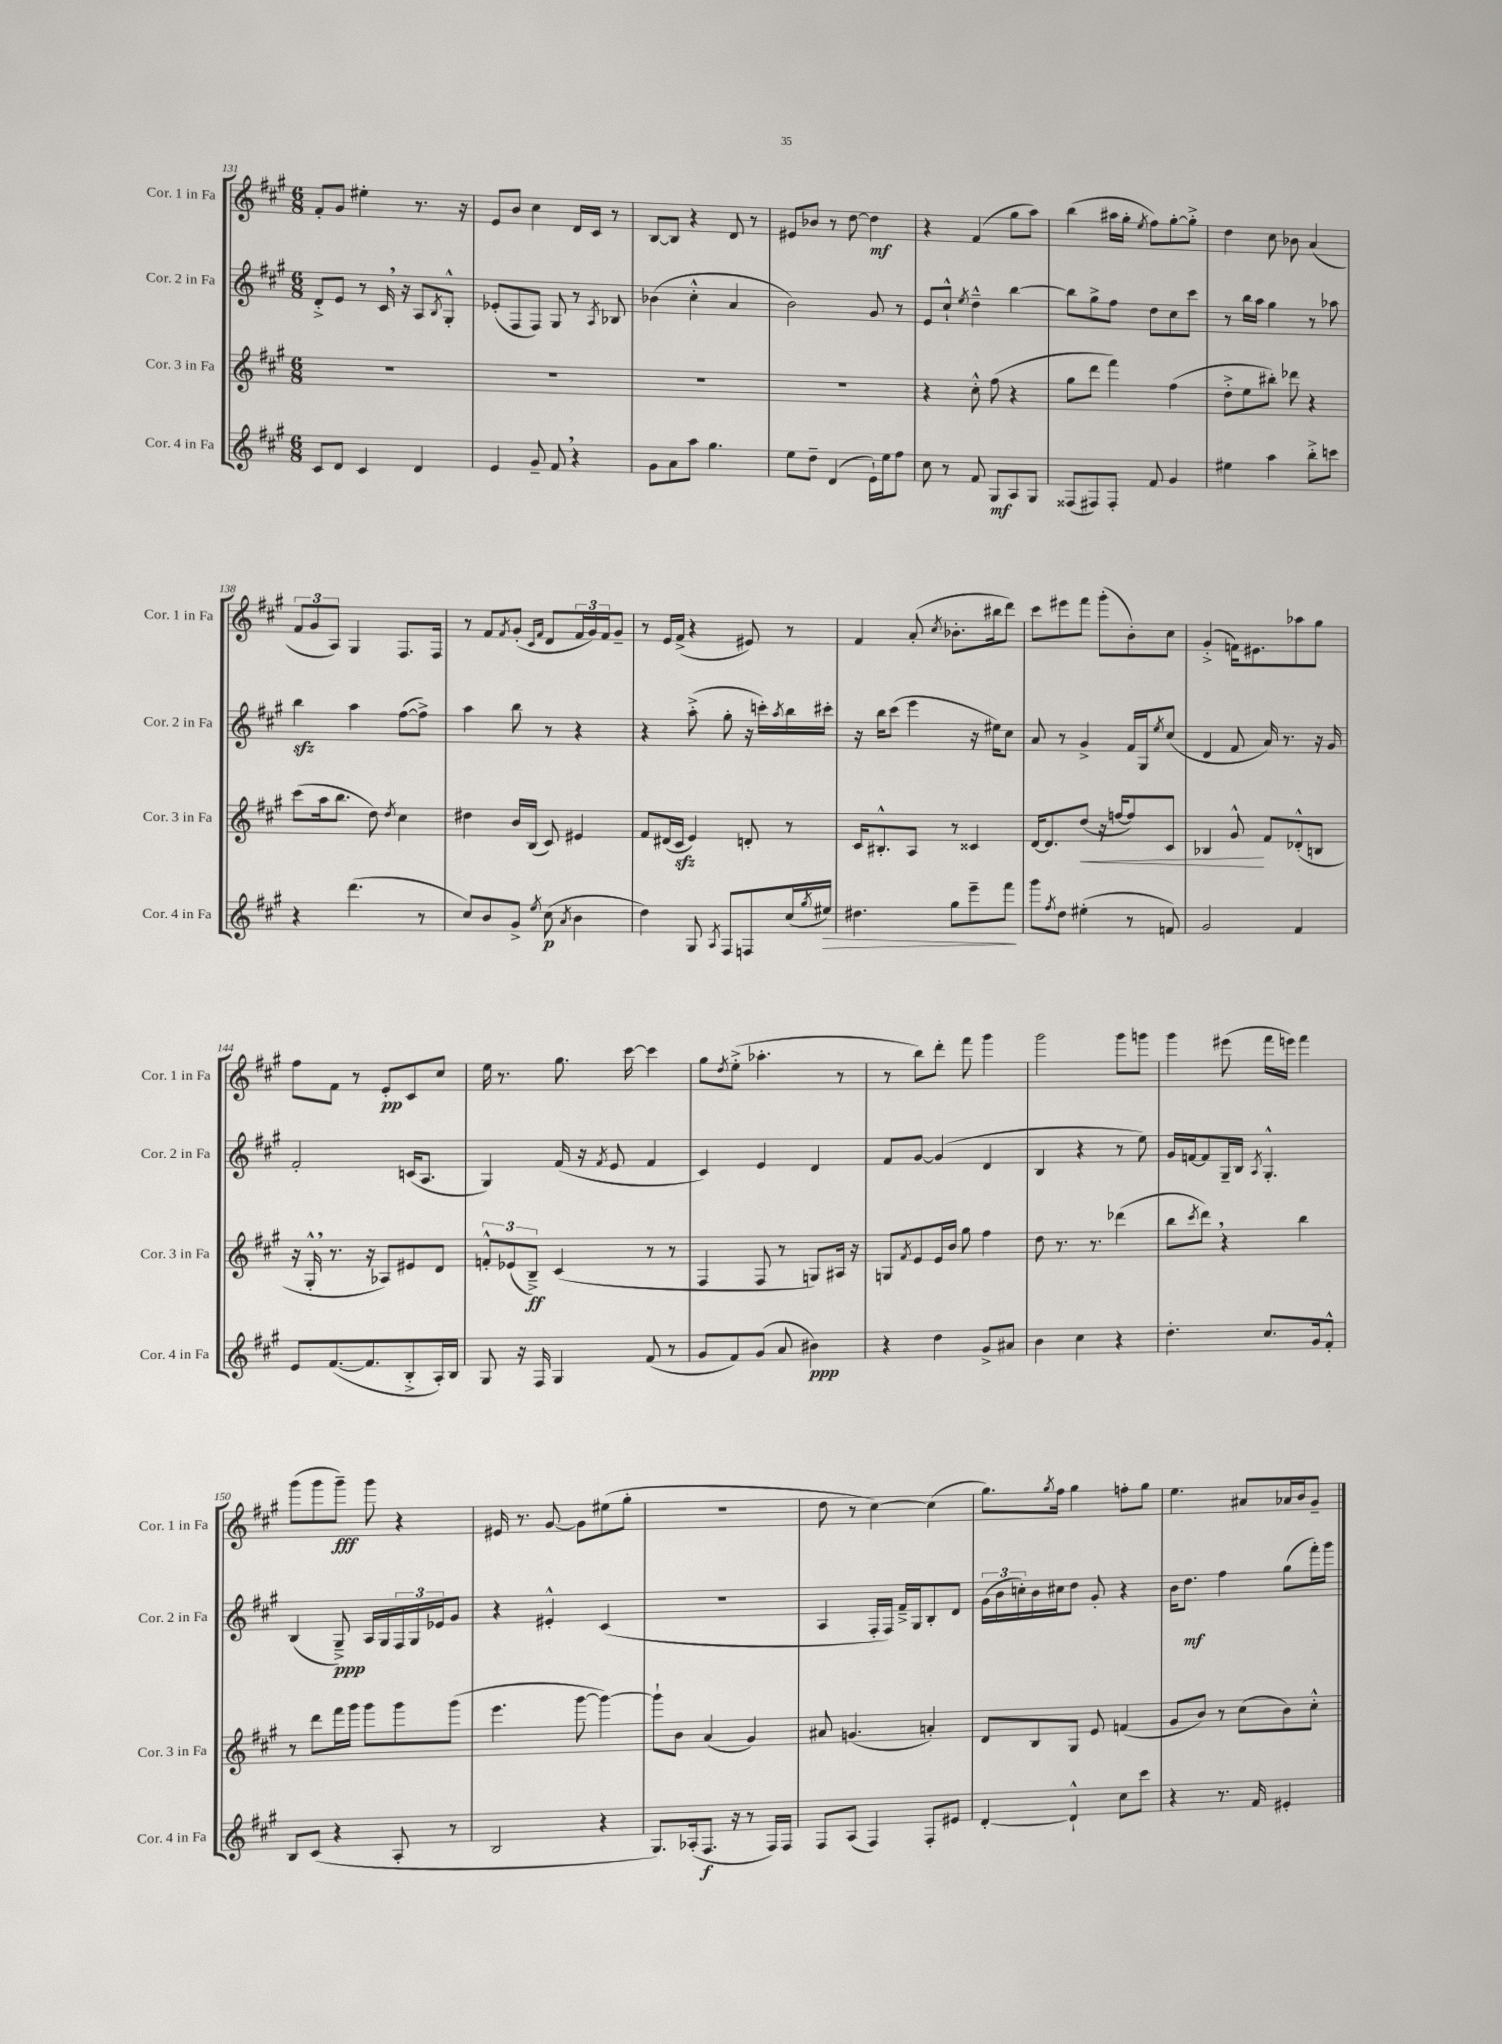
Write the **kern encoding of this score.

**kern	**kern	**kern	**kern
*staff4	*staff3	*staff2	*staff1
*clefG2	*clefG2	*clefG2	*clefG2
*k[f#c#g#]	*k[f#c#g#]	*k[f#c#g#]	*k[f#c#g#]
*M6/8	*M6/8	*M6/8	*M6/8
8c#	2.r	8d'^	8f#'
8d	.	8e	8g#
4c#	.	8r	4ee#'
.	.	16c#	.
.	.	16r	.
4d	.	8A	8.r
.	.	8qB	.
.	.	8G#'^^	.
.	.	.	16r
=	=	=	=
4e	2.r	(8e-'	8e
.	.	8F#	8b
8g#~	.	8F#)	4cc#
8f#	.	8G#	.
4r	.	8r	16d
.	.	.	16c#
.	.	8qA	.
.	.	8B-	8r
=	=	=	=
8g#	2.r	(4b-	[8B
8a	.	.	8B]
8aa	.	4cc#'^^	4r
4.gg#	.	.	.
.	.	4a	8d
.	.	.	8r
=	=	=	=
8ee	2.r	2b)	8e#
8dd~	.	.	8b-
(4d	.	.	8r
.	.	.	[8dd
16e`)	.	8g#	4dd]
16ee	.	.	.
8ff#	.	8r	.
=	=	=	=
8cc#	4r	8e	4r
8r	.	8cc#`^^	.
.	.	8qee	.
8f#	8cc#'^^	4dd~^^	(4f#
8G#	(8ff#	.	.
8A	4r	[4bb	8gg#
8G#	.	.	8aa)
=	=	=	=
(8F##	8gg#	8bb]	(4bb
8F#)	8ddd	8gg#^	.
8F#'	4fff#)	8ff#	16aa#
.	.	.	16gg#'
.	.	.	8qee
8f#	.	8dd	8ff#)
4g#	(4ff#	8cc#	[8gg#'
.	.	8ccc#	8gg#'^]
=	=	=	=
4ee#	8dd'^	8r	4dd
.	8ee	16bb	.
.	.	16aa	.
4aa	8bb#')	4gg#	8cc#
.	8ddd-	.	8b-
8bb'^	4r	8r	(4a
8ccc	.	8aa-	.
=	=	=	=
4r	(8ccc#	4bb	12f#
.	.	.	12g#
.	16aa	.	.
.	.	.	12A)
.	8.bb	.	.
(4.ddd	.	4aa	4G#
.	8dd)	.	.
.	8qdd	.	.
.	4cc#	([8ff#	8.F#
8r	.	8ff#^])	.
.	.	.	16F#
=	=	=	=
8cc#)	4dd#	4aa	8r
8b	.	.	8f#
.	.	.	8qf#
8g#^	16b	8bb	(8g#'
.	(16B	.	.
.	.	.	16qqc#
8qee	.	.	16qqf#
(8cc#	8c#)	8r	8d
8qa	.	.	.
4b	4e#	4r	24f#
.	.	.	24g#)
.	.	.	24f#
.	.	.	8g#~
=	=	=	=
4dd)	8f#	4r	8r
.	(16d#	.	16e
.	16c#	.	(16f#^
8G#	4e)	(8aa'^	4r
8qA	.	.	.
8F#	.	8gg#'	.
8F	8d'	16r	8e#)
.	.	16ccc')	.
.	.	8qaa	.
(16cc#	8r	16bb	8r
8qgg#	.	.	.
16ee#)	.	16ccc#'	.
=	=	=	=
4.dd#	16c#	16r	4f#
.	8.B#'^^	16bb	.
.	.	(8ccc#	.
.	8A	4eee	(8a'
.	.	.	8qcc#
8gg#	8r	.	8.b-'
8eee~	4c##	16r	.
.	.	16ee#)	16bb#
8fff#	.	8cc#	8ddd)
=	=	=	=
8ggg#	[16d	8a	8ccc#
.	8.d]	.	.
8qff#	.	.	.
8dd	.	8r	8eee#
(4ee#'	(8dd	4g#^	8fff#
.	16r	.	(8ggg#'
.	[16ff	.	.
8r	8ff])	16f#	8b')
.	.	16G#	.
.	.	8qee	.
8f)	8c#	(8cc#	8cc#
=	=	=	=
2g#	4B-	4d	(4g#'^
.	8g#^^	8f#	16f)
.	.	.	8.e#
.	8f#	16a)	.
.	.	8.r	.
4f#	(8d-'^^	.	8aa-
.	8B	16r	8gg#
.	.	16g#	.
=	=	=	=
8e	16r	2f#'	8ff#
.	16G#'^^	.	.
([8.f#	8.r	.	8f#
.	.	.	8r
8.f#]	16r	.	.
.	8A-)	.	8e'
8B'^	8e#	(16c	8c#
.	.	8.A	.
16A')	8d	.	8cc#
16B	.	.	.
=	=	=	=
8G#	12f'^^	4G#)	16ee
.	.	.	8.r
.	(12e-	.	.
16r	.	.	.
.	12B~^)	.	.
16F#	.	.	.
4G#	(4c#	(16f#	8.gg#
.	.	16r	.
.	.	8qf#	.
.	.	8e	.
.	.	.	[16ccc#
(8f#	8r	4f#	4ccc#]
8r	8r	.	.
=	=	=	=
8g#	4F#	4c#)	8gg#
.	.	.	8qdd
8f#)	.	.	(8ee'^
(8g#	8F#	4e	4.aa-'
8a	8r	.	.
4b#)	8G)	4d	.
.	16A#	.	8r
.	16r	.	.
=	=	=	=
4r	8G	8f#	8r
.	8qf#	.	.
.	8e	[8g#	8bb)
4dd	16e	(4g#]	8ddd'
.	16b	.	.
.	8gg#	.	8fff#
8g#^	4ff#	4d	4ggg#
8a#	.	.	.
=	=	=	=
4b	8dd	4B	2ggg#
.	8.r	.	.
4cc#	.	4r	.
.	8.r	.	.
4r	(4ddd-	8r	8ggg#
.	.	8ee)	8ggg
=	=	=	=
4.dd'	8bb	16g#	4ggg#
.	.	[16f	.
.	8qccc#	.	.
.	8ddd)	8f]	.
.	4r	16G#~	(8eee#
.	.	16B	.
.	.	8qA	.
8.cc#	.	4.G#'^^	16fff#
.	.	.	16eee)
.	4bb	.	4fff#
16g#	.	.	.
8f#'^^	.	.	.
=	=	=	=
8B	8r	(4B	(8ggg#
(8c#	8ddd	.	8ggg#
4r	16fff#	8G#~^)	8ggg#~)
.	16ggg#	.	.
.	8ggg#	16A	8ggg#
.	.	16G#	.
8A'	8ggg#	24F#	4r
.	.	24G#	.
.	.	24e-	.
8r	(8ggg#	8g#	.
=	=	=	=
2B	4.eee	4r	16e#
.	.	.	8.r
.	.	4e#'^^	[8g#
.	[8ggg#	.	8g#]
4r	4ggg#_)	(4c#	(8ee#
.	.	.	8gg#'
=	=	=	=
8.G#)	8ggg#`]	2.r	2.r
.	8b	.	.
(16A-'	.	.	.
8.F#	(4a	.	.
16r	.	.	.
8r	4g#)	.	.
16F#)	.	.	.
16F#	.	.	.
=	=	=	=
8F#	8a#	4A	8dd
(8A	(4.g	.	8r
4F#)	.	16F#'	[4cc#)
.	.	16F#)	.
.	.	16f#~^	.
.	.	16G#	.
8F#'	4a')	8B'	(4cc#]
8e#	.	8d	.
=	=	=	=
[4d'	8d	(24g#	8.gg#)
.	.	24b	.
.	.	24cc')	.
.	8B	16b	.
.	.	.	8qgg#
.	.	16cc#	16ff#
4d`^^]	8G#	8dd	4gg#
.	8e	8g#'	.
8cc#	(4f	4r	8ff'
8ccc#	.	.	8gg#
=	=	=	=
4r	8g#	16b	4.ee
.	.	8.dd	.
.	8b)	.	.
8.r	8r	4ff#	.
.	(8cc#	.	8a#
16f#	.	.	.
4e#'	8b)	(8gg#	16a-
.	.	.	16b
.	8cc#'^^	16fff#')	8g#~
.	.	16ggg#	.
==	==	==	==
*-	*-	*-	*-
